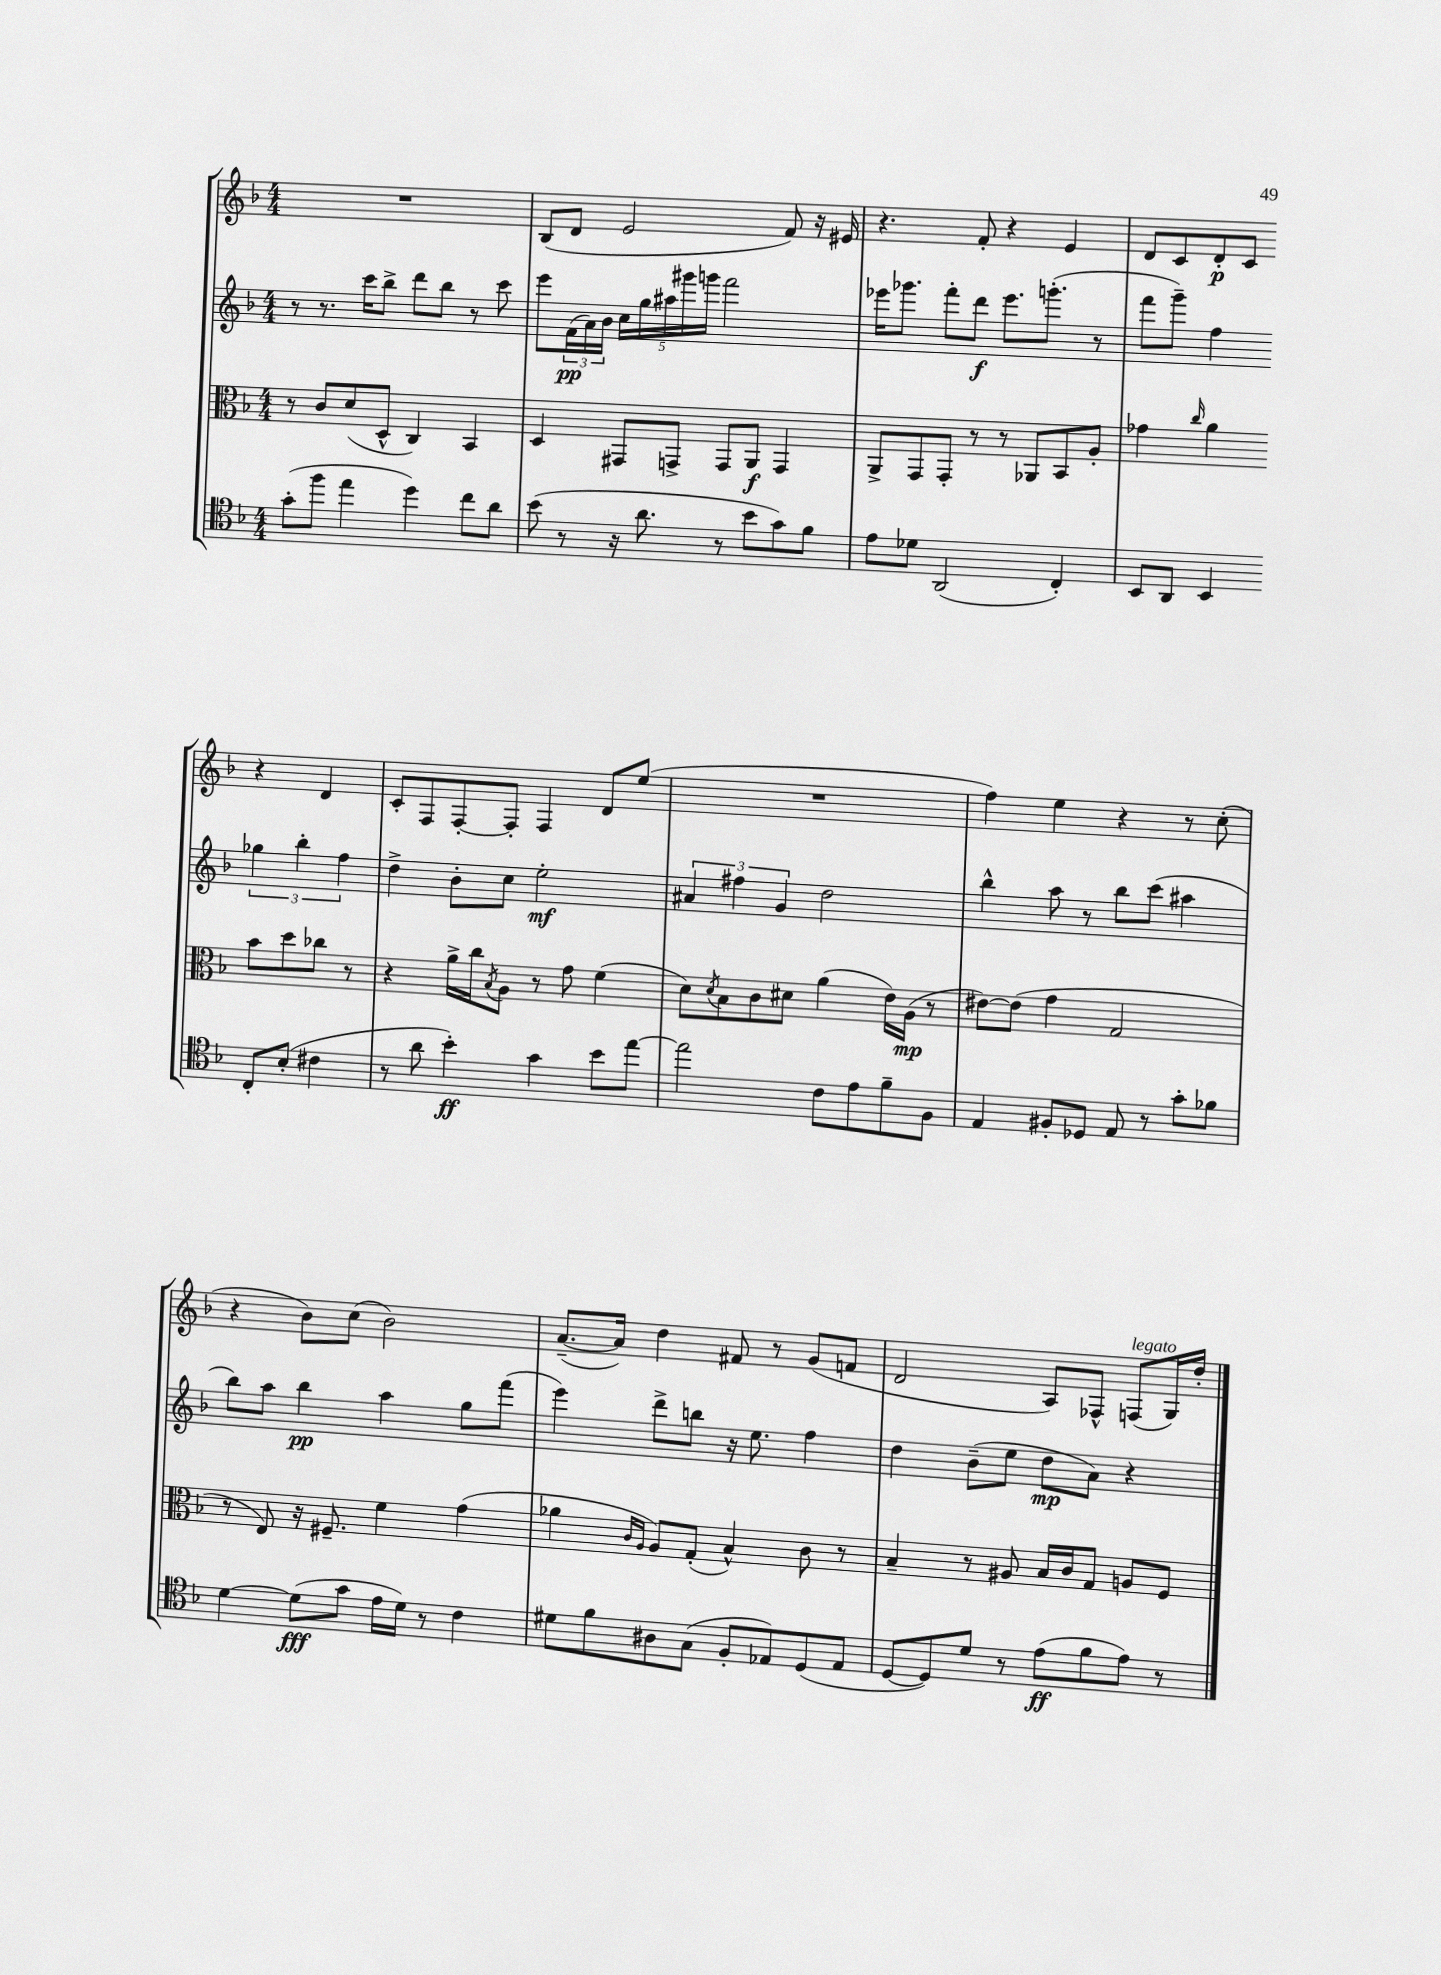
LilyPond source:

<<
\new StaffGroup <<
\new Staff = "s0" {
    \clef treble \key f \major \numericTimeSignature \time 4/4
    R1 |
    bes8( d'8 e'2 f'8) r16 eis'16 |
    r4. f'8-. r4 e'4 |
    d'8 c'8 d'8-.\p c'8 r4 d'4 |
    c'8-. f8 f8~-. f8-. f4 d'8 e''8( |
    R1 |
    f''4) e''4 r4 r8 c''8-.( |
    r4 bes'8) c''8( bes'2) |
    a'8.~--( a'16) d''4 fis'8 r8 g'8( f'8 |
    d'2 a8) fes8-^ f8^\markup { \italic "legato" }( g16) d''16-. \bar "|." |
}
\new Staff = "s1" {
    \clef treble \key f \major \numericTimeSignature \time 4/4
    r8 r8. c'''16 bes''8-> d'''8 bes''8 r8 c'''8 |
    e'''8 \tuplet 3/2 { f'16\pp( a'16) bes'16 } \tuplet 5/4 { c''16 g''16 ais''16 gis'''16 g'''16 } f'''2 |
    ees'''16 ges'''8. f'''8-. d'''8\f ees'''8. g'''8.-.( r8 |
    f'''8 g'''8--) f''4 \tuplet 3/2 { ges''4 bes''4-. f''4 } |
    d''4-> bes'8-. c''8 e''2-.\mf |
    \tuplet 3/2 { ais'4 fis''4 g'4 } d''2 |
    bes''4-^ a''8 r8 bes''8 c'''8( ais''4 |
    bes''8) a''8 bes''4\pp a''4 g''8 f'''8( |
    e'''4) d'''8-> b''8 r16 e''8. f''4 |
    d''4 bes'8--( e''8 d''8\mp a'8) r4 \bar "|." |
}
\new Staff = "s2" {
    \clef alto \key f \major \numericTimeSignature \time 4/4
    r8 c'8 d'8( d8-^ c4) bes,4 |
    d4 gis,8 g,8-> g,8 a,8\f g,4 |
    a,8-> g,8 g,8-. r8 r8 aes,8 bes,8 a8-. |
    ges'4 \grace { c''16 } a'4 bes'8 d''8 ces''8 r8 |
    r4 a'16-> c''16 \acciaccatura { bes8 } a8 r8 g'8 f'4( |
    d'8) \acciaccatura { d'8 } bes8 c'8 dis'8 a'4( e'16) a16\mp( r8 |
    eis'8~) eis'8( g'4 g2 |
    r8 e8) r16 fis8.-- f'4 g'4( |
    aes'4 \grace { c'16 a16 } a8) g8-.( bes4-^) c'8 r8 |
    bes4-- r8 ais8 bes16 c'16 g8 a8 f8 \bar "|." |
}
\new Staff = "s3" {
    \clef tenor \key f \major \numericTimeSignature \time 4/4
    g'8-.( f''8 e''4 d''4) c''8 a'8 |
    bes'8( r8 r16 a'8. r8 bes'8 g'8) f'8 |
    e'8 des'8 a,2( c4-.) |
    bes,8 a,8 bes,4 c8-. bes8-.( cis'4 |
    r8 a'8 bes'4-.\ff) g'4 bes'8 e''8~ |
    e''2 c'8 e'8 f'8-- f8 |
    e4 fis8-. des8 e8 r8 g'8-. fes'8 |
    d'4~ d'8\fff( g'8 e'16 d'16) r8 c'4 |
    dis'8 f'8 ais8 g8( f8-. ees8) d8( ees8 |
    d8~ d8) d'8 r8 e'8\ff( f'8 e'8) r8 \bar "|." |
}
>>
>>
\layout { \context { \Score \remove "Bar_number_engraver" } }
